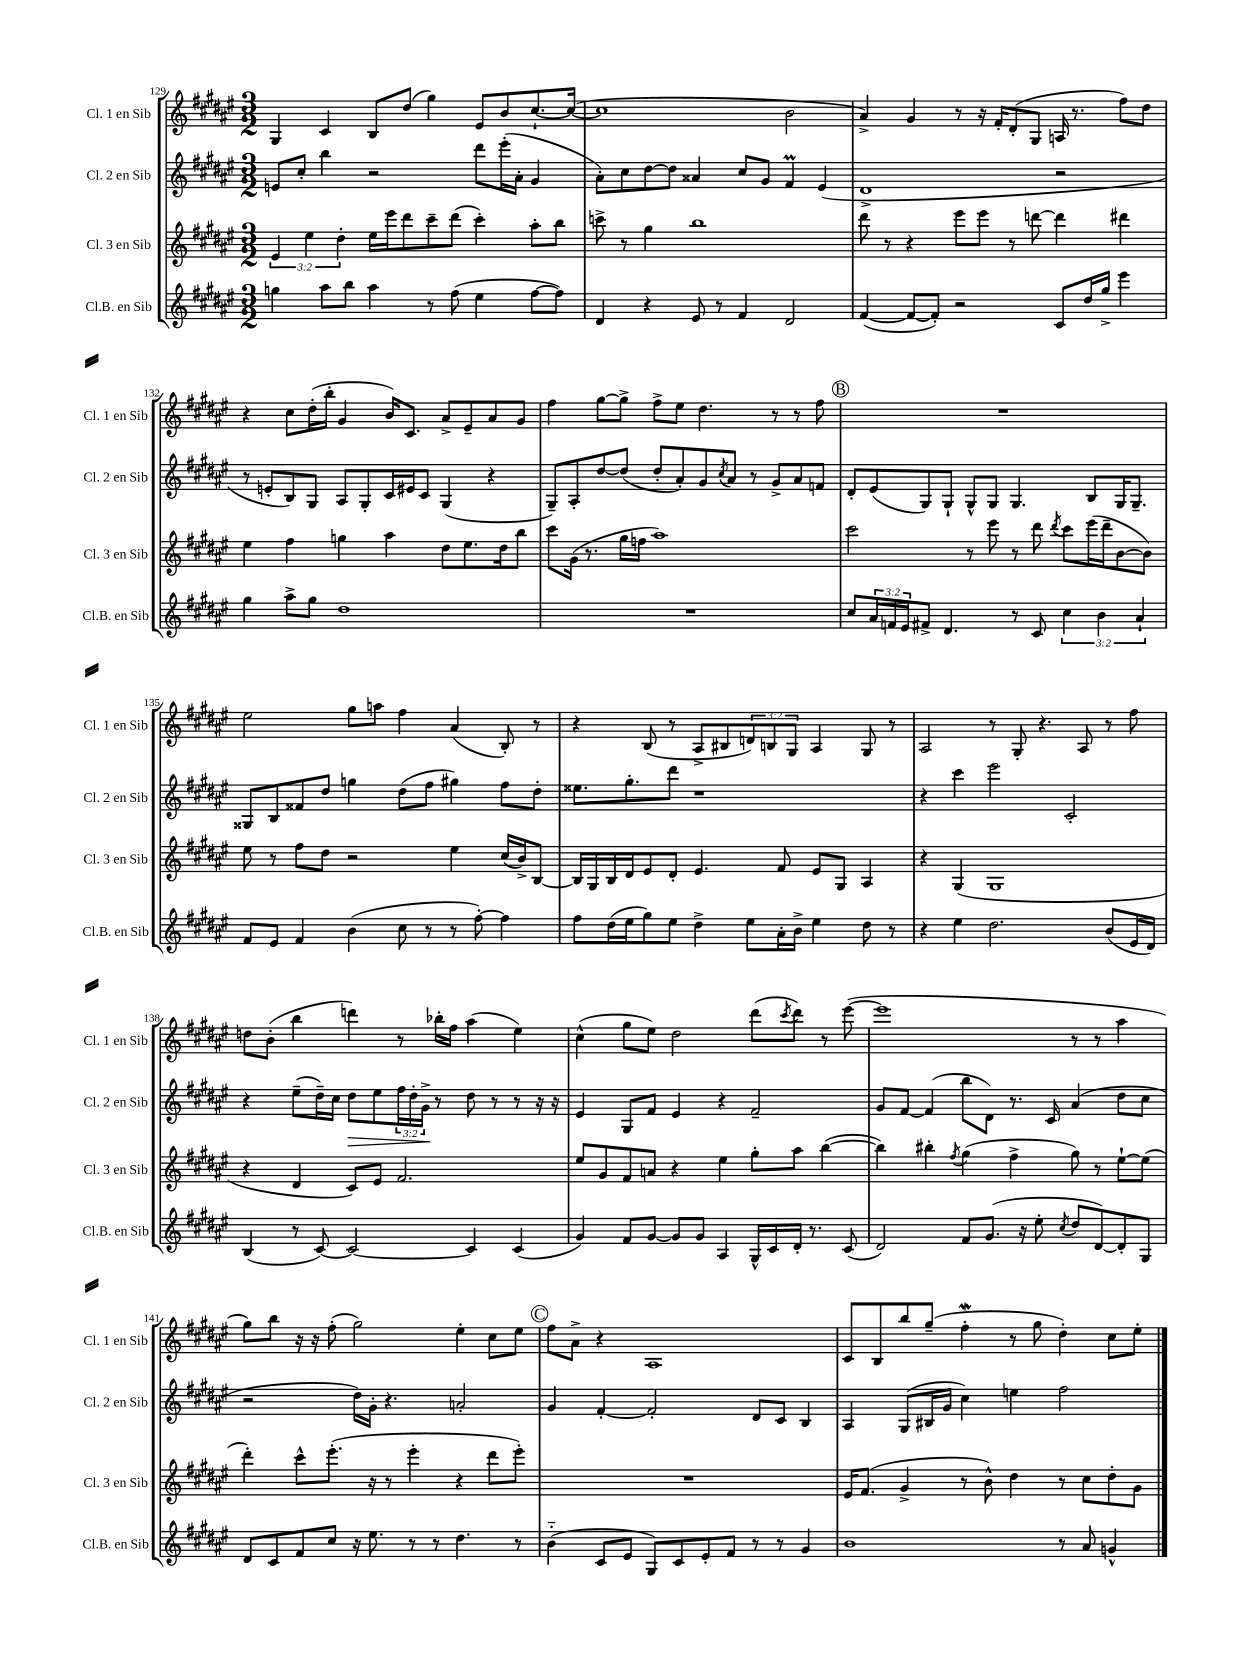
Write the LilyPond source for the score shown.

<<
\new StaffGroup <<
\new Staff = "s0" \with { instrumentName = "Cl. 1 en Sib" shortInstrumentName = "Cl. 1 en Sib" } {
    \clef treble \key fis \major \numericTimeSignature \time 3/2 \override Staff.TupletNumber.text = #tuplet-number::calc-fraction-text
    gis4 cis'4 b8 dis''8( gis''4) eis'8 b'8 cis''8.~-! cis''16~( |
    cis''1 b'2 |
    ais'4->) gis'4 r8 r16 fis'16-. dis'8-.( gis8 a16 r8. fis''8) dis''8 |
    r4 cis''8 dis''16-.( b''16-. gis'4 b'16) cis'8. ais'8-> eis'8-- ais'8 gis'8 |
    fis''4 gis''8~ gis''8-> fis''8-> eis''8 dis''4. r8 r8 fis''8 |
    \mark \markup { \circle "B" } R1. |
    eis''2 gis''8 a''8 fis''4 ais'4( b8-.) r8 |
    r4 b8( r8 ais8-> bis8 \tuplet 3/2 { d'8) b8 gis8 } ais4 gis8 r8 |
    ais2 r8 gis8-. r4. ais8 r8 fis''8 |
    d''8 b'8-.( b''4 d'''4) r8 bes''16-. fis''16 ais''4( eis''4) |
    cis''4-^( gis''8 eis''8) dis''2 dis'''8( \acciaccatura { cis'''8 } dis'''8) r8 eis'''8~( |
    eis'''1 r8 r8 ais''4 |
    gis''8) b''8 r16 r16 fis''8-.( gis''2) eis''4-. cis''8 eis''8 |
    \mark \markup { \circle "C" } fis''8 ais'8-> r4 ais1 |
    cis'8 b8 b''8 gis''8--( fis''4-.\mordent r8 gis''8 dis''4-.) cis''8 eis''8-. \bar "|." |
}
\new Staff = "s1" \with { instrumentName = "Cl. 2 en Sib" shortInstrumentName = "Cl. 2 en Sib" } {
    \clef treble \key fis \major \numericTimeSignature \time 3/2 \override Staff.TupletNumber.text = #tuplet-number::calc-fraction-text
    e'8 cis''8-. b''4 r2 dis'''8 eis'''16-.( ais'16-. gis'4 |
    ais'8-.) cis''8 dis''8~ dis''8 aisis'4 cis''8 gis'8 fis'4\prall eis'4( |
    dis'1-> r2 |
    r8 e'8-. b8) gis8 ais8 gis8-. cis'16 eis'16 cis'8 gis4( r4 |
    gis8--) ais8-. dis''8~ dis''8( dis''8-. ais'8-.) gis'8 \acciaccatura { cis''8 } ais'8 r8 gis'8-> ais'8 f'8 |
    \mark \markup { \circle "B" } dis'8-. eis'8( gis8) gis8-! gis8-^ gis8 gis4. b8 gis16 gis8.-- |
    gisis8 b8 fisis'8 dis''8 g''4 dis''8( fis''8 gis''4) fis''8 dis''8-. |
    eisis''8. gis''8.-. dis'''8 r1 |
    r4 cis'''4 eis'''2 cis'2-. |
    r4 eis''8--( dis''16--) cis''16 dis''8\> eis''8 \tuplet 3/2 { fis''16 dis''16-. gis'16->\! } r8 dis''8 r8 r8 r16 r16 |
    eis'4 gis8 fis'8 eis'4 r4 fis'2-- |
    gis'8 fis'8~ fis'4( b''8 dis'8) r8. cis'16 ais'4( dis''8 cis''8 |
    r2 dis''16) gis'16-. r4. a'2-. |
    \mark \markup { \circle "C" } gis'4 fis'4~-. fis'2-. dis'8 cis'8 b4 |
    ais4 gis8( bis16 gis'16 cis''4) e''4 fis''2 \bar "|." |
}
\new Staff = "s2" \with { instrumentName = "Cl. 3 en Sib" shortInstrumentName = "Cl. 3 en Sib" } {
    \clef treble \key fis \major \numericTimeSignature \time 3/2 \override Staff.TupletNumber.text = #tuplet-number::calc-fraction-text
    \tuplet 3/2 { eis'4 eis''4 dis''4-. } eis''16 eis'''16 dis'''8 cis'''8-- dis'''8( cis'''4-.) ais''8-. b''8 |
    c'''8-> r8 gis''4 b''1 |
    dis'''8 r8 r4 eis'''8 eis'''8 r8 d'''8~ d'''4 dis'''4 |
    eis''4 fis''4 g''4 ais''4 dis''8 eis''8. dis''16 b''8 |
    cis'''8 gis'16( r8. gis''16 f''16 ais''1) |
    \mark \markup { \circle "B" } cis'''2 r8 eis'''8 r8 dis'''8 \acciaccatura { dis'''8 } cis'''8 eis'''16( dis'''16-- b'8~ b'8) |
    eis''8 r8 fis''8 dis''8 r2 eis''4 cis''16( b'16->) b8~ |
    b16 gis16 b16 dis'16 eis'8 dis'8-. eis'4. fis'8 eis'8 gis8 ais4 |
    r4 gis4( gis1 |
    r4 dis'4 cis'8) eis'8 fis'2. |
    eis''8 gis'8 fis'8 a'8 r4 eis''4 gis''8-. ais''8 b''4~( |
    b''4) bis''4-. \acciaccatura { fis''8 } gis''4( fis''4-> gis''8) r8 eis''8~-! eis''8( |
    dis'''4-.) cis'''8-^ eis'''8.-.( r16 r8 eis'''4-. r4 dis'''8 eis'''8-.) |
    \mark \markup { \circle "C" } R1. |
    eis'16 fis'8.( gis'4-> r8 b'8-^) dis''4 r8 cis''8 dis''8-. gis'8 \bar "|." |
}
\new Staff = "s3" \with { instrumentName = "Cl.B. en Sib" shortInstrumentName = "Cl.B. en Sib" } {
    \clef treble \key fis \major \numericTimeSignature \time 3/2 \override Staff.TupletNumber.text = #tuplet-number::calc-fraction-text
    g''4 ais''8 b''8 ais''4 r8 fis''8( eis''4 fis''8~ fis''8) |
    dis'4 r4 eis'8 r8 fis'4 dis'2 |
    fis'4~( fis'8~ fis'8-.) r2 cis'8 dis''16 gis''16-> eis'''4 |
    gis''4 ais''8-> gis''8 dis''1 |
    R1. |
    \mark \markup { \circle "B" } cis''8 \tuplet 3/2 { ais'16 f'16 eis'16 } fis'8-> dis'4. r8 cis'8 \tuplet 3/2 { cis''4 b'4 ais'4-! } |
    fis'8 eis'8 fis'4 b'4( cis''8 r8 r8 fis''8~-.) fis''4 |
    fis''8 dis''16( eis''16 gis''8) eis''8 dis''4-> eis''8 ais'16-. b'16-> eis''4 dis''8 r8 |
    r4 eis''4 dis''2. b'8( eis'16 dis'16) |
    b4( r8 cis'8~) cis'2~ cis'4 cis'4( |
    gis'4) fis'8 gis'8~ gis'8 gis'8 ais4 gis16-^ cis'16 dis'16-. r8. cis'8( |
    dis'2) fis'8 gis'8.( r16 eis''8-. \acciaccatura { cis''8 } dis''8 dis'8~) dis'8-. gis8 |
    dis'8 cis'8 fis'8 cis''8 r16 eis''8. r8 r8 dis''4. r8 |
    \mark \markup { \circle "C" } b'4-_( cis'8 eis'8 gis8) cis'8 eis'8-. fis'8 r8 r8 gis'4 |
    b'1 r8 ais'8 g'4-^ \bar "|." |
}
>>
>>
\layout { \context { \Score currentBarNumber = #129 } }
